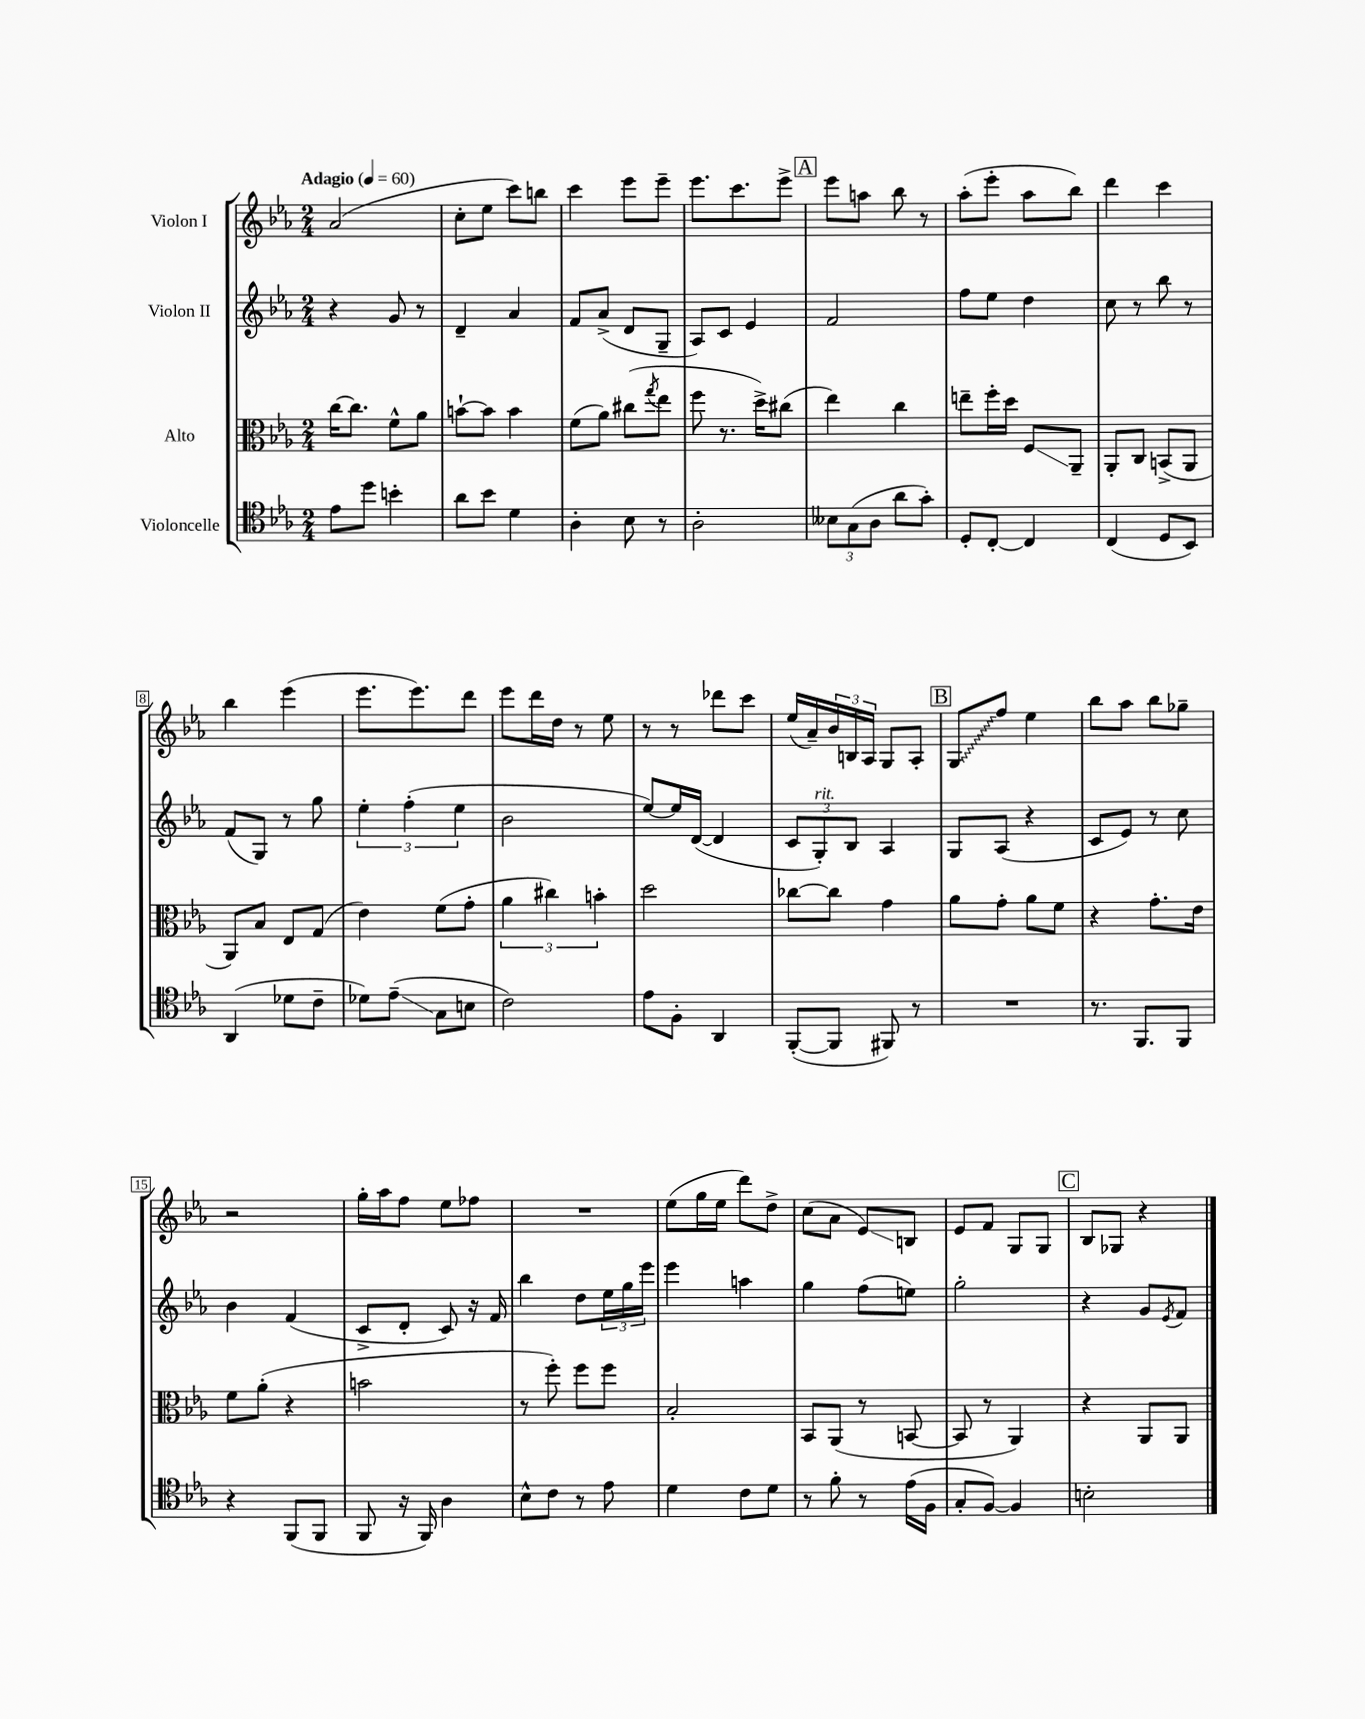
<<
\new StaffGroup <<
\new Staff = "s0" \with { instrumentName = "Violon I" } {
    \clef treble \key ees \major \numericTimeSignature \time 2/4 \tempo "Adagio" 4 = 60
    aes'2( |
    c''8-. ees''8 c'''8) b''8 |
    c'''4 ees'''8 ees'''8-- |
    ees'''8. c'''8. ees'''8-> |
    \mark \markup { \box "A" } ees'''8 a''8 bes''8 r8 |
    aes''8-.( ees'''8-. aes''8 bes''8) |
    d'''4 c'''4 |
    bes''4 ees'''4( |
    ees'''8. ees'''8.) d'''8 |
    ees'''8 d'''16 d''16 r8 ees''8 |
    r8 r8 des'''8 c'''8 |
    ees''16( aes'16--) \tuplet 3/2 { bes'16 b16 aes16 } g8 aes8-. |
    \mark \markup { \box "B" } \once \override Glissando.style = #'zigzag g8\glissando f''8 ees''4 |
    bes''8 aes''8 bes''8 ges''8-- |
    r2 |
    g''16-. aes''16 f''8 ees''8 fes''8 |
    R2 |
    ees''8( g''16 ees''16 d'''8) d''8-> |
    c''8( aes'8 ees'8\glissando) b8 |
    ees'8 f'8 g8 g8 |
    \mark \markup { \box "C" } bes8 ges8 r4 \bar "|." |
}
\new Staff = "s1" \with { instrumentName = "Violon II" } {
    \clef treble \key ees \major \numericTimeSignature \time 2/4
    r4 g'8 r8 |
    d'4-- aes'4 |
    f'8 aes'8->( d'8 g8-- |
    aes8) c'8 ees'4 |
    \mark \markup { \box "A" } f'2 |
    f''8 ees''8 d''4 |
    c''8 r8 bes''8 r8 |
    f'8( g8) r8 g''8 |
    \tuplet 3/2 { ees''4-. f''4-.( ees''4 } |
    bes'2 |
    ees''8~) ees''16 d'16~( d'4 |
    \tuplet 3/2 { c'8 g8-.^\markup { \italic "rit." }) bes8 } aes4 |
    \mark \markup { \box "B" } g8 aes8( r4 |
    c'8 ees'8) r8 c''8 |
    bes'4 f'4( |
    c'8-> d'8-. c'8) r16 f'16 |
    bes''4 d''8 \tuplet 3/2 { ees''16 g''16 ees'''16 } |
    ees'''4 a''4 |
    g''4 f''8( e''8) |
    g''2-. |
    \mark \markup { \box "C" } r4 g'8 \acciaccatura { ees'8 } f'8 \bar "|." |
}
\new Staff = "s2" \with { instrumentName = "Alto" } {
    \clef alto \key ees \major \numericTimeSignature \time 2/4
    c''16~ c''8. f'8-^ aes'8 |
    b'8~-! b'8 b'4 |
    f'8( aes'8) cis''8( \acciaccatura { g''8 } ees''8 |
    f''8 r8. d''16->) cis''8( |
    \mark \markup { \box "A" } ees''4) c''4 |
    e''8-- f''16-. d''16 f8\glissando aes,8-- |
    aes,8-. c8 b,8->( aes,8 |
    aes,8) bes8 ees8 g8( |
    ees'4) f'8( g'8-. |
    \tuplet 3/2 { aes'4 cis''4) b'4-. } |
    d''2 |
    ces''8~ ces''8 g'4 |
    \mark \markup { \box "B" } aes'8 g'8-. aes'8 f'8 |
    r4 g'8.-. ees'16 |
    f'8 aes'8-.( r4 |
    b'2 |
    r8 f''8-.) f''8 f''8 |
    bes2-. |
    bes,8 aes,8( r8 b,8~ |
    b,8 r8 aes,4) |
    \mark \markup { \box "C" } r4 aes,8 aes,8 \bar "|." |
}
\new Staff = "s3" \with { instrumentName = "Violoncelle" } {
    \clef tenor \key ees \major \numericTimeSignature \time 2/4
    ees'8 d''8 b'4-. |
    aes'8 bes'8 d'4 |
    aes4-. bes8 r8 |
    aes2-. |
    \mark \markup { \box "A" } \tuplet 3/2 { beses8 g8( aes8 } aes'8 g'8-.) |
    d8-. c8~-. c4 |
    c4( d8 bes,8) |
    aes,4( des'8 c'8-- |
    des'8) ees'8--\glissando( g8 b8 |
    c'2) |
    ees'8 f8-. aes,4 |
    f,8~-.( f,8 fis,8) r8 |
    \mark \markup { \box "B" } R2 |
    r8. f,8. f,8 |
    r4 f,8( f,8 |
    f,8 r16 f,16) aes4 |
    bes8-^ c'8 r8 ees'8 |
    d'4 c'8 d'8 |
    r8 f'8-. r8 ees'16( f16 |
    g8-. f8~) f4 |
    \mark \markup { \box "C" } b2-. \bar "|." |
}
>>
>>
\layout { \context { \Score \override BarNumber.stencil = #(make-stencil-boxer 0.1 0.3 ly:text-interface::print) } }
